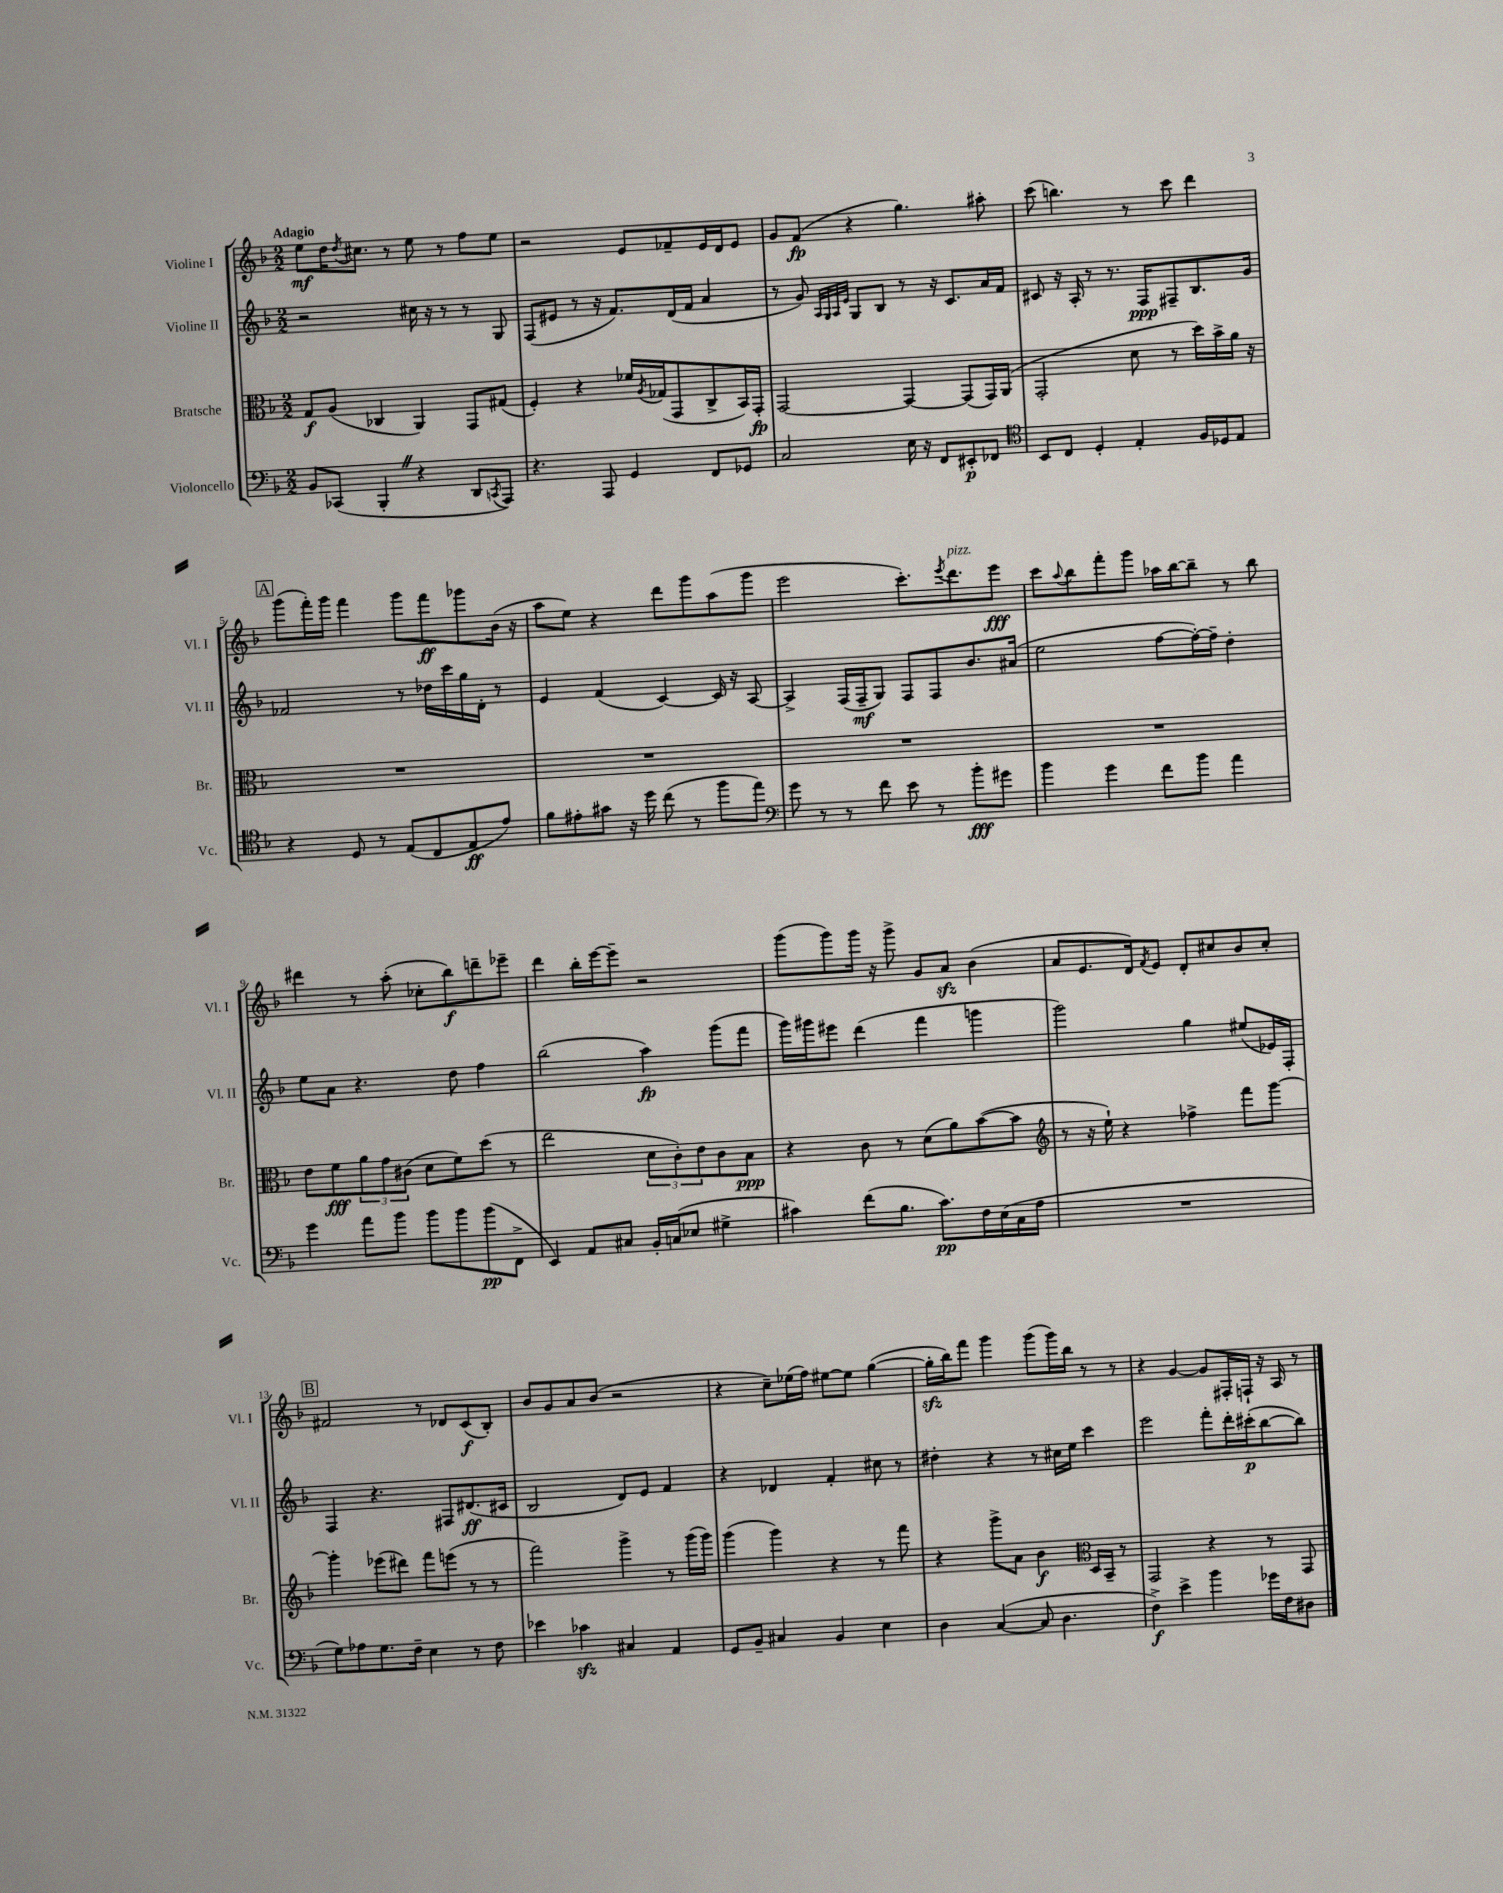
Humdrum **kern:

**kern	**dynam	**kern	**dynam	**kern	**dynam	**kern	**dynam
*part4	*part4	*part3	*part3	*part2	*part2	*part1	*part1
*staff4	*staff4	*staff3	*staff3	*staff2	*staff2	*staff1	*staff1
*I"Violoncello	*	*I"Bratsche	*	*I"Violine II	*	*I"Violine I	*
*I'Vc.	*	*I'Br.	*	*I'Vl. II	*	*I'Vl. I	*
*clefF4	*	*clefC3	*	*clefG2	*	*clefG2	*
*k[b-]	*	*k[b-]	*	*k[b-]	*	*k[b-]	*
*M2/2	*	*M2/2	*	*M2/2	*	*M2/2	*
=1	=1	=1	=1	=1	=1	=1	=1
!	!	!	!	!	!	!LO:TX:a:B:t=Adagio	!
8BB-/L	.	8G/L	f	2r	.	8ee\L	mf
(8CC-X/J	.	(8A/J	.	.	.	16dd\K	.
.	.	.	.	.	.	8qdd/	.
.	.	.	.	.	.	8.cc#X\J	.
4BBB-'Z/	.	4C-X/	.	.	.	.	.
.	.	.	.	.	.	8r	.
4r	.	4AA/)	.	16cc#X\	.	8ee\	.
.	.	.	.	16r	.	.	.
.	.	.	.	8r	.	8r	.
8DD/L	.	8GG/L	.	8r	.	8ff\L	.
8qCCn/	.	.	.	.	.	.	.
8AAA/J)	.	(8G#X/J	.	8G/	.	8ee\J	.
=2	=2	=2	=2	=2	=2	=2	=2
4.r	.	4F'/)	.	(8F/L	.	2r	.
.	.	.	.	8e#X/J	.	.	.
.	.	4r	.	8r	.	.	.
8AAA/	.	.	.	16r	.	.	.
.	.	.	.	8.f/L)	.	.	.
4GG/	.	16f-X/LL	.	.	.	8e/L	.
.	.	8qA/	.	.	.	.	.
.	.	(16G-X/J	.	.	.	.	.
.	.	8GG/	.	(16d/L	.	8f-X~/	.
.	.	.	.	16f/JJ	.	.	.
8FF/L	.	8C^/	.	4a/	.	16e/L	.
.	.	.	.	.	.	16d/J	.
8GG-X/J	.	16BB-/L)	.	.	.	8e/J	.
.	.	16GG'/JJ	fp	.	.	.	.
=3	=3	=3	=3	=3	=3	=3	=3
2C/	.	[2GG/	.	8r	.	8g/L	.
.	.	.	.	8g/)	.	(8f/J	fp
.	.	.	.	32qqA/LLL	.	.	.
.	.	.	.	32qqG/	.	.	.
.	.	.	.	32qqA/	.	.	.
.	.	.	.	32qqe/JJJ	.	.	.
.	.	.	.	8G/L	.	4r	.
.	.	.	.	8B-/J	.	.	.
16E\	.	4GG/_	.	8r	.	4.gg\)	.
16r	.	.	.	.	.	.	.
8FF/L	.	.	.	16r	.	.	.
.	.	.	.	8.c/L	.	.	.
8EE#X'/	p	(8GG/L]	.	.	.	.	.
8FF-X/J	.	16GG/L)	.	16a/L	.	8aa#X'\	.
.	.	(16AA/JJ	.	16f/JJ	.	.	.
=4	=4	=4	=4	=4	=4	=4	=4
*clefC4	*	*	*	*	*	*	*
8BB-/L	.	2GG'/	.	8c#X/	.	(8ccc\	.
8C/J	.	.	.	16r	.	4.bbn\)	.
.	.	.	.	16A'/	.	.	.
4D'/	.	.	.	8r	.	.	.
.	.	.	.	8.r	.	.	.
4E'/	.	8d\	.	.	.	8r	.
.	.	.	.	16F/KL	ppp	.	.
.	.	8r	.	8F#X~/	.	8ccc\	.
16F/LL	.	16dd\LL)	.	8.B-/	.	4ddd\	.
16D-X/J	.	16b-^\	.	.	.	.	.
8E/J	.	16a\JJ	.	.	.	.	.
.	.	16r	.	16g/Jk	.	.	.
!!LO:LB:g=z
!!LO:REH:place=s1:t=A
=5	=5	=5	=5	=5	=5	=5	=5
4r	.	1r	.	2f-X/	.	(8ggg\L	.
.	.	.	.	.	.	16fff'\L)	.
.	.	.	.	.	.	16ggg\JJ	.
8D/	.	.	.	.	.	4fff\	.
8r	.	.	.	.	.	.	.
(8E/L	.	.	.	8r	.	8ggg\L	.
8C/	.	.	.	16dd-X\LL	.	8fff\	ff
.	.	.	.	16ccc\	.	.	.
8E/	ff	.	.	16gg\	.	8ggg-X\	.
.	.	.	.	16d'\JJ	.	.	.
8e/J)	.	.	.	8r	.	(16b-\Jk	.
.	.	.	.	.	.	16r	.
=6	=6	=6	=6	=6	=6	=6	=6
8f\L	.	1r	.	4e/	.	8aa\L	.
8e#X'\	.	.	.	.	.	8ee\J)	.
8g#X\J	.	.	.	(4f/	.	4r	.
16r	.	.	.	.	.	.	.
16dd\	.	.	.	.	.	.	.
(8cc\	.	.	.	[4c/)	.	8ddd\L	.
8r	.	.	.	.	.	8ggg\	.
8ff\L	.	.	.	16c/]	.	(8aa\	.
.	.	.	.	16r	.	.	.
8ee\J)	.	.	.	[8A/	.	8ggg\J	.
=7	=7	=7	=7	=7	=7	=7	=7
*clefF4	*	*	*	*	*	*	*
8g\	.	1r	.	4A^/]	.	2eee\	.
8r	.	.	.	.	.	.	.
8r	.	.	.	(16F/LL	.	.	.
.	.	.	.	16F~/J	mf	.	.
8f\	.	.	.	8G/J)	.	.	.
8e\	.	.	.	8F/L	.	8.ccc'\L)	.
8r	.	.	.	8F/	.	.	.
.	.	.	.	.	.	8qeee/	.
!	!	!	!	!	!	!LO:TX:a:i:t=pizz.	!
.	.	.	.	.	.	8.ddd\	.
8b-'\L	fff	.	.	8.b-/	.	.	.
8g#X\J	.	.	.	.	.	8eee\J	fff
.	.	.	.	(16a#X/Jk	.	.	.
=8	=8	=8	=8	=8	=8	=8	=8
4b-\	.	1r	.	2ee\	.	8ccc\L	.
.	.	.	.	.	.	8qqaa/	.
.	.	.	.	.	.	8bb-\	.
4g\	.	.	.	.	.	8fff'\	.
.	.	.	.	.	.	8ggg\J	.
8f\L	.	.	.	[8ff\L	.	16aa-X\LL	.
.	.	.	.	.	.	[16bb-\J	.
8b-\J	.	.	.	16ff'\L_)	.	8bb-~\J]	.
.	.	.	.	16ff~\JJ]	.	.	.
4a\	.	.	.	4dd'\	.	8r	.
.	.	.	.	.	.	8bb-\	.
!!LO:LB:g=z
=9	=9	=9	=9	=9	=9	=9	=9
4g\	.	8e\L	.	8ee\L	.	4ddd#X\	.
.	.	8f\	fff	8a\J	.	.	.
8a\L	.	12a\	.	4.r	.	8r	.
.	.	12g\	.	.	.	.	.
8b-\J	.	.	.	.	.	(8aa'\	.
.	.	(12c#X\J	.	.	.	.	.
8b-\L	.	8d\L	.	.	.	8cc-X'\L	.
8b-\	.	8f\)	.	8dd\	.	8bb-\)	f
(8b-\	pp	(8dd\J	.	4ff\	.	8dddn~\	.
8FF^\J	.	8r	.	.	.	8eee-X~\J	.
=10	=10	=10	=10	=10	=10	=10	=10
4EE/)	.	2ee\	.	(2bb-\	.	4ddd\	.
8AA/L	.	.	.	.	.	16bb-'\LL	.
.	.	.	.	.	.	[16eee\J	.
8C#X/J	.	.	.	.	.	8eee~\J]	.
16BB-'/LL	.	12d\L	.	4aa\)	fp	2r	.
(16Cn/J	.	.	.	.	.	.	.
.	.	12c'\)	.	.	.	.	.
8E-X/J	.	.	.	.	.	.	.
.	.	12e\	.	.	.	.	.
4G#X^\	.	8c\	.	(8ggg\L	.	.	.
.	.	8B-\J	ppp	8fff\J	.	.	.
=11	=11	=11	=11	=11	=11	=11	=11
4c#X\)	.	4r	.	16ggg\LL)	.	(8ggg\L	.
.	.	.	.	16ggg#X\J	.	.	.
.	.	.	.	8eee#X\J	.	8ggg\)	.
(8f\L	.	8c\	.	(4ddd\	.	16ggg\Jk	.
.	.	.	.	.	.	16r	.
8.B-\J	.	8r	.	.	.	8ggg^\	.
.	.	(8d\L	.	4fff\	.	8g/L	.
8.c#\L)	pp	.	.	.	.	.	.
.	.	8a\)	.	.	.	8azz/J	.
16F\L	.	([8b-\	.	4gggn\	.	(4b-\	.
(16E\	.	.	.	.	.	.	.
16C\	.	8b-\J]	.	.	.	.	.
16A\JJ	.	.	.	.	.	.	.
=12	=12	=12	=12	=12	=12	=12	=12
*	*	*clefG2	*	*	*	*	*
1r	.	8r	.	2ggg\)	.	8a/L	.
.	.	16r	.	.	.	8.e/	.
.	.	16ee`\)	.	.	.	.	.
.	.	4r	.	.	.	.	.
.	.	.	.	.	.	16d/k)	.
.	.	.	.	.	.	8qf/	.
.	.	.	.	.	.	8e/J	.
.	.	4ff-X^\	.	4gg\	.	8d'/L	.
.	.	.	.	.	.	8cc#X/	.
.	.	8fff\L	.	(8ee#X/L	.	8b-/	.
.	.	[8ggg\J	.	16e-X/L)	.	8cc#'/J	.
.	.	.	.	16F'/JJ	.	.	.
!!LO:LB:g=z
!!LO:REH:place=s1:t=B
=13	=13	=13	=13	=13	=13	=13	=13
8G\L)	.	4ggg'\]	.	4F/	.	2f#X/	.
8A-X\	.	.	.	.	.	.	.
8.G\	.	(8eee-X\L	.	4.r	.	.	.
.	.	8ddd#X\J)	.	.	.	.	.
16F~\Jk	.	.	.	.	.	.	.
4E\	.	8fff\L	.	.	.	8r	.
.	.	(8eeen\J	.	8F#X/L	.	8d-X/L	.
8r	.	8r	.	(8.d#X/	ff	(8c/	f
8F\	.	8r	.	.	.	8B-'/J)	.
.	.	.	.	16c#X/Jk	.	.	.
=14	=14	=14	=14	=14	=14	=14	=14
4e-X\	.	2fff\)	.	2B-/	.	8b-/L	.
.	.	.	.	.	.	8g/	.
4c-Xzz\	.	.	.	.	.	8a/	.
.	.	.	.	.	.	(8b-/J	.
4C#X/	.	4ggg^\	.	8d/L)	.	2r	.
.	.	.	.	8e/J	.	.	.
4AA/	.	8r	.	4f/	.	.	.
.	.	(16ggg\LL	.	.	.	.	.
.	.	16ggg\JJ)	.	.	.	.	.
=15	=15	=15	=15	=15	=15	=15	=15
8GG/L	.	(4ggg\	.	4r	.	4r	.
8BB-~/J	.	.	.	.	.	.	.
4C#X/	.	4ggg\)	.	4d-X/	.	8cc~\L)	.
.	.	.	.	.	.	(16ee-X\L	.
.	.	.	.	.	.	16ff\JJ)	.
4BB-/	.	4r	.	4f'/	.	[8ee#X\L	.
.	.	.	.	.	.	8ee#\J]	.
4E\	.	8r	.	8cc#X\	.	([4gg\	.
.	.	8fff\	.	8r	.	.	.
=16	=16	=16	=16	=16	=16	=16	=16
4D\	.	4r	.	4dd#X'\	.	16ggzz'\LL]	.
.	.	.	.	.	.	16bb-\J)	.
.	.	.	.	.	.	8fff\J	.
([4C/	.	8ggg^\L	.	4r	.	4ggg\	.
.	.	8a\J	.	.	.	.	.
8C/]	.	4b-\	f	8r	.	(8ggg\L	.
4.D\	.	.	.	16cc#X\LL	.	16ggg\L)	.
.	.	.	.	16ee\JJ	.	16bb-\JJ	.
*	*	*clefC3	*	*	*	*	*
.	.	16D/LL	.	4ccc\	.	8r	.
.	.	16BB-~/JJ	.	.	.	.	.
.	.	8r	.	.	.	8r	.
=17	=17	=17	=17	=17	=17	=17	=17
4F^\)	f	2GG/	.	2eee\	.	4r	.
4e^\	.	.	.	.	.	[4g/	.
4b-\	.	4r	.	8fff'\L	.	8g/L]	.
.	.	.	.	16ddd'\L	.	16F#X'/L	.
.	.	.	.	(16ccc#X'\J	p	16Fn`/JJ	.
16g-X\LL	.	8r	.	[8bb-\	.	16r	.
16F\J	.	.	.	.	.	16A/	.
8D#X\J	.	8GG/	.	8bb-\J])	.	8r	.
==	==	==	==	==	==	==	==
*-	*-	*-	*-	*-	*-	*-	*-
